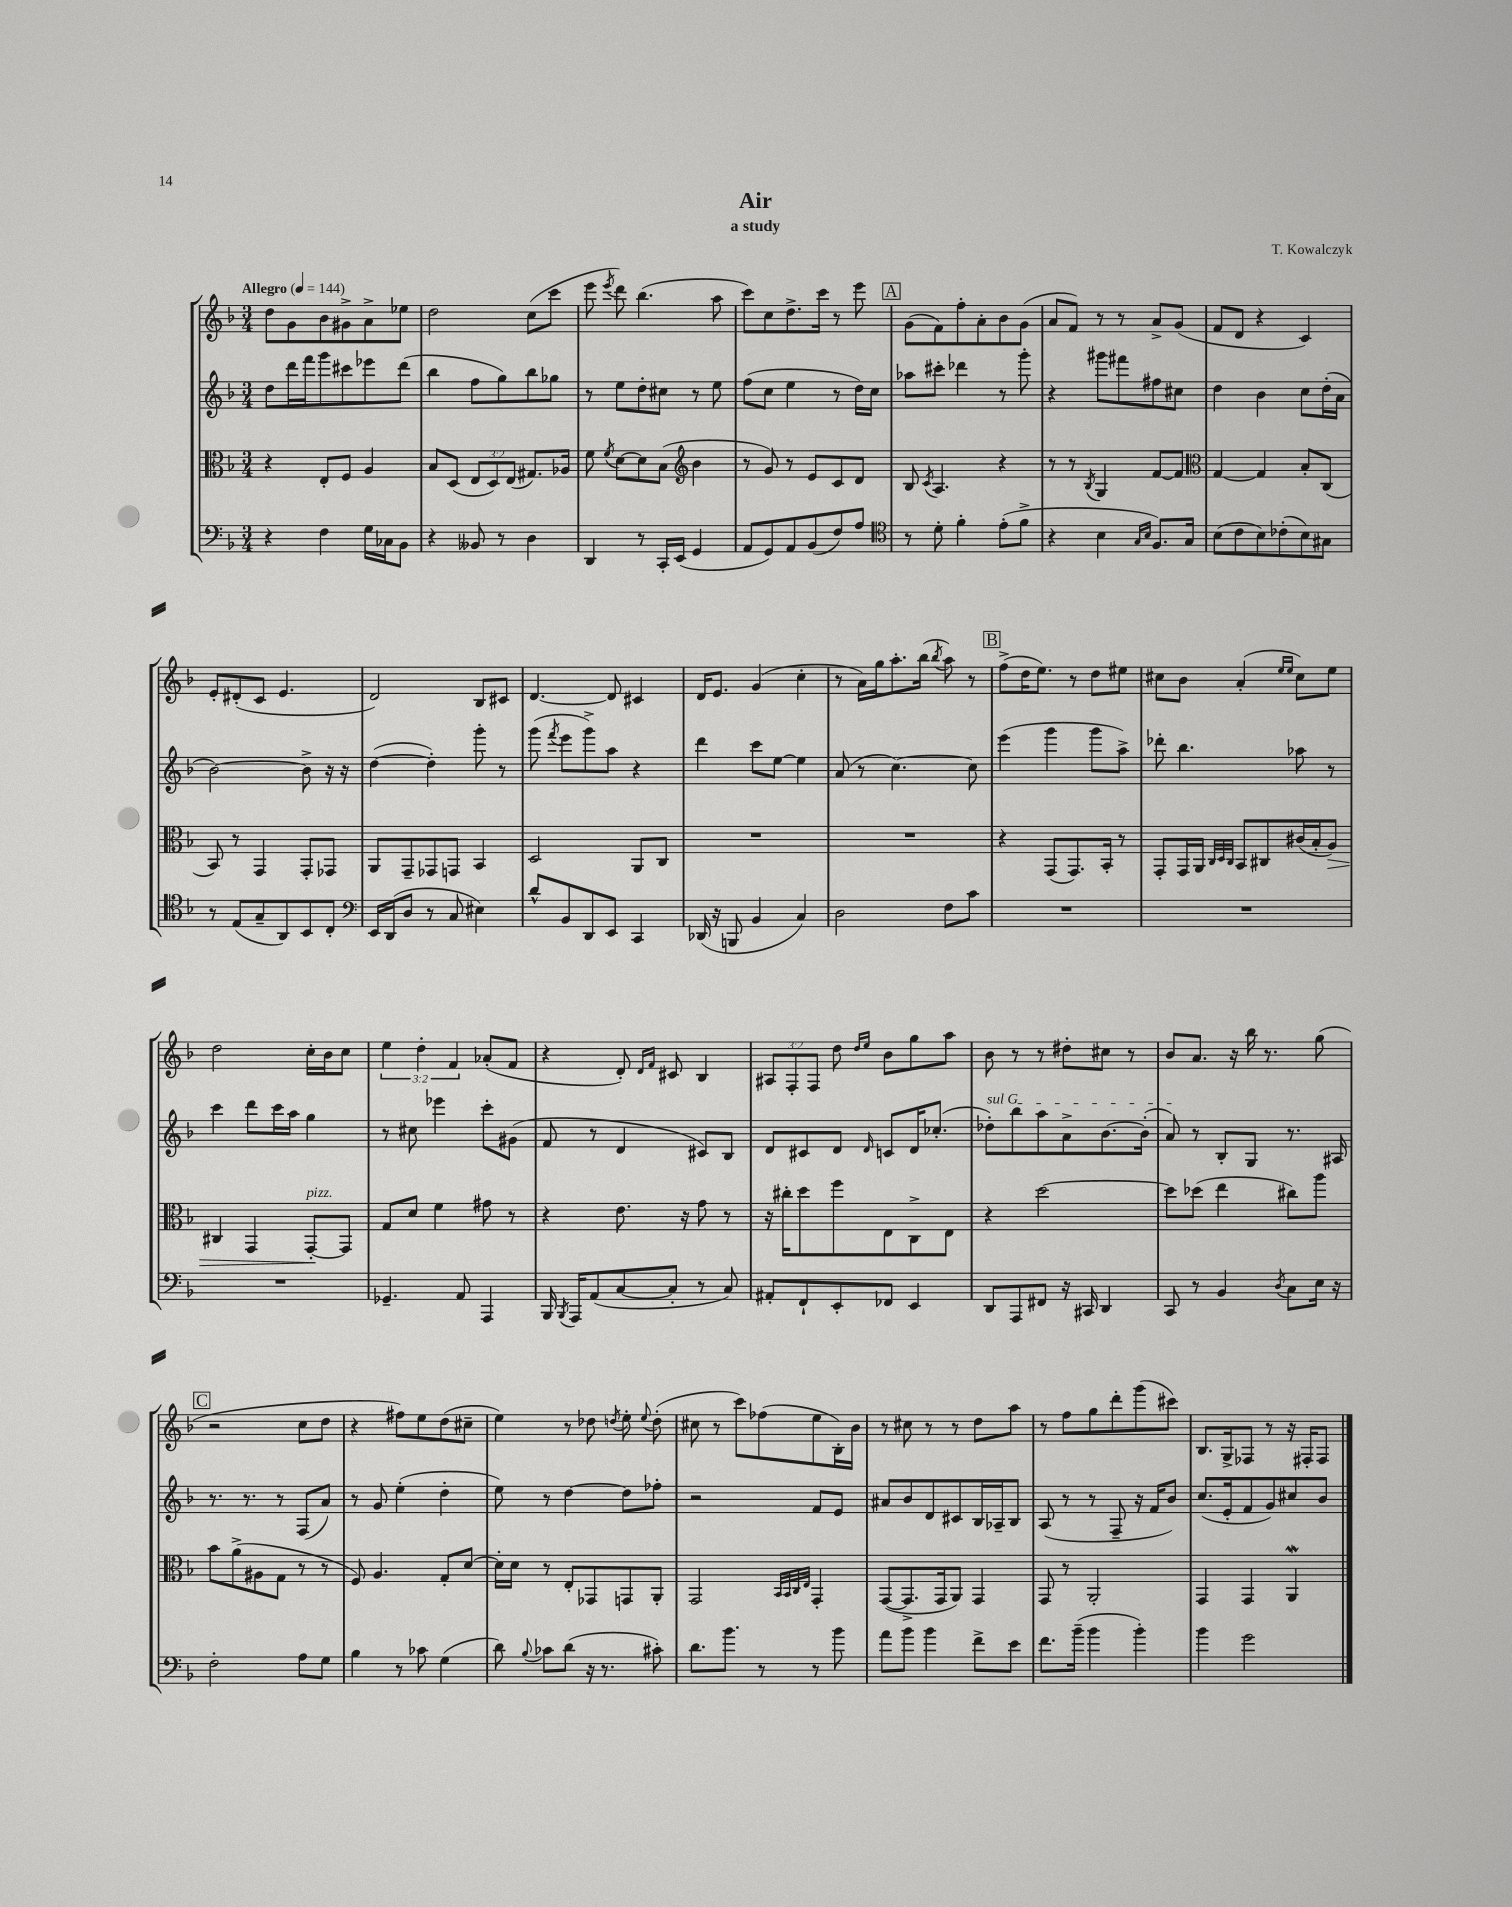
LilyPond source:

\header { title = "Air" composer = "T. Kowalczyk" subtitle = "a study" }
<<
\new StaffGroup <<
\new Staff = "s0" {
    \clef treble \key f \major \numericTimeSignature \time 3/4 \override Staff.TupletNumber.text = #tuplet-number::calc-fraction-text \tempo "Allegro" 4 = 144
    \autoBeamOff d''8[ g'8 bes'8 gis'8-> a'8-> ees''8] |
    d''2 c''8[( c'''8] |
    e'''8 \acciaccatura { e'''8 } d'''8) bes''4.( a''8 |
    c'''8[) c''8 d''8.-> c'''16] r8 e'''8 |
    \mark \markup { \box "A" } g'8[( f'8) f''8-. a'8-. bes'8 g'8]( |
    a'8[ f'8]) r8 r8 a'8[-> g'8]( |
    f'8[ d'8] r4 c'4) |
    e'8[-. dis'8-.( c'8] e'4. |
    d'2) bes8[ cis'8] |
    d'4.~ d'8 cis'4 |
    d'16[ e'8.] g'4( c''4-. |
    r8 a'16[) g''16 a''8.-. bes''16]( \acciaccatura { bes''8 } a''8) r8 |
    \mark \markup { \box "B" } f''8[->( d''16 e''8.]) r8 d''8[ eis''8] |
    cis''8[ bes'8] a'4-.( \grace { e''16[ e''16] } cis''8[) e''8] |
    d''2 c''16[-. bes'16 c''8] |
    \tuplet 3/2 { e''4 d''4-. f'4 } aes'8[-.( f'8] |
    r4 d'8-.) \grace { d'16[ f'16] } cis'8 bes4 |
    \tuplet 3/2 { ais8[ f8-. f8] } d''8 \grace { d''16[ e''16] } bes'8[ g''8 a''8] |
    bes'8 r8 r8 dis''8[-. cis''8] r8 |
    bes'8[ a'8.] r16 bes''16 r8. g''8( |
    \mark \markup { \box "C" } r2 c''8[ d''8] |
    r4 fis''8[) e''8 d''8( cis''8]-- |
    e''4) r8 des''8 \acciaccatura { d''8 } e''8-. \appoggiatura { e''8 } d''8-.( |
    cis''8 r8 c'''8[) fes''8( e''8 bes16-.) bes'16] |
    r8 cis''8 r8 r8 d''8[ a''8] |
    r8 f''8[ g''8 d'''8-. g'''8( cis'''8]) |
    bes8.[ g16-> fes8] r8 r16 fis16[-. fis8] \bar "|." |
}
\new Staff = "s1" {
    \clef treble \key f \major \numericTimeSignature \time 3/4
    \autoBeamOff d''8[ d'''16 f'''16 g'''8 cis'''8 ees'''8 d'''8]( |
    bes''4 f''8[ g''8) bes''8 ges''8] |
    r8 e''8[ d''8-. cis''8] r8 e''8 |
    f''8[( c''8] e''4 r8 d''16[) c''16] |
    \mark \markup { \box "A" } aes''8[ cis'''8]-. des'''4 r8 g'''8-. |
    r4 gis'''8[ fis'''8 fis''8 cis''8] |
    d''4 bes'4 c''8[ d''16-.( a'16] |
    bes'2~) bes'8-> r16 r16 |
    d''4~( d''4-.) g'''8-. r8 |
    g'''8( \acciaccatura { f'''8 } e'''8[ g'''8->) a''8] r4 |
    d'''4 c'''8[ e''8]~ e''4 |
    a'8( r8 c''4.~) c''8 |
    \mark \markup { \box "B" } e'''4( g'''4 g'''8[ a''8]->) |
    des'''8-. bes''4. aes''8 r8 |
    c'''4 d'''8[ c'''16 a''16] g''4 |
    r8 cis''8 ees'''4 c'''8[-. gis'8]( |
    f'8 r8 d'4 cis'8[) bes8] |
    d'8[ cis'8 d'8] \grace { d'16 } c'8[ d'16 ces''8.]-.( |
    \once \override TextSpanner.bound-details.left.text = \markup { \italic "sul G" } des''8[-.\startTextSpan) bes''8 a''8 a'8-> bes'8.~ bes'16]-.( |
    a'8\stopTextSpan) r8 bes8[-. g8] r8. ais16 |
    \mark \markup { \box "C" } r8. r8. r8 f8[( a'8]) |
    r8 g'8 e''4-.( d''4-. |
    e''8) r8 d''4~ d''8[ fes''8]-. |
    r2 f'8[ e'8] |
    ais'8[ bes'8 d'8 cis'8 bes16 aes16-- bes8] |
    a8( r8 r8 f8-- r16 f'16[ bes'8]) |
    c''8.[( e'16-. f'8 g'8) cis''8 bes'8] \bar "|." |
}
\new Staff = "s2" {
    \clef alto \key f \major \numericTimeSignature \time 3/4 \override Staff.TupletNumber.text = #tuplet-number::calc-fraction-text
    \autoBeamOff r4 e8[-. f8] a4 |
    bes8[ d8]( \tuplet 3/2 { e8[ d8) e8]( } gis8.[) aes16] |
    f'8 \acciaccatura { f'8 } d'8[~ d'8 bes8]( \clef treble bes'4 |
    r8 g'8) r8 e'8[ c'8 d'8] |
    \mark \markup { \box "A" } bes8 \acciaccatura { c'8 } a4. r4 |
    r8 r8 \acciaccatura { bes8 } g4 f'8[~ f'8] |
    \clef alto g4~ g4 bes8[-. c8]( |
    bes,8) r8 g,4 g,8[-. ges,8] |
    a,8[ g,8-- ges,8 g,8] bes,4 |
    d2 a,8[ c8] |
    R2. |
    R2. |
    \mark \markup { \box "B" } r4 g,8[( g,8.) bes,16]-. r8 |
    g,8[-. g,16 a,16] \grace { c32[ d32 c32] } bes,8[ cis8 cis'16( bes16-. a8]\>) |
    cis4 g,4 g,8[~-.\!^\markup { \italic "pizz." } g,8] |
    g8[ d'8] f'4 gis'8 r8 |
    r4 e'8. r16 g'8 r8 |
    r16 cis''16[-. d''8 f''8 e8 c8-> e8] |
    r4 d''2~ |
    d''8[ des''8]( e''4 cis''8[) a''8] |
    \mark \markup { \box "C" } bes'8[ a'8->( ais8 g8] r8 r8 |
    f8) a4. g8[-. d'8]~ |
    d'16[-. d'16] r8 e8[-. ges,8 g,8 a,8]-. |
    g,2 \grace { bes,32[ bes,32 c32 e32] } g,4-. |
    g,8[~( g,8.-> g,16 a,8]) g,4 |
    g,8 r8 a,2-. |
    g,4 g,4 a,4\mordent \bar "|." |
}
\new Staff = "s3" {
    \clef bass \key f \major \numericTimeSignature \time 3/4
    \autoBeamOff r4 f4 g16[ ces16 bes,8] |
    r4 beses,8 r8 d4 |
    d,4 r8 c,16[-. e,16]( g,4 |
    a,8[ g,8) a,8 bes,8( f8) a8] |
    \mark \markup { \box "A" } \clef tenor r8 d'8-. f'4-. e'8[-.( f'8]-> |
    r4 bes4 \grace { g16[ bes16] } f8.[) g16] |
    bes8[( c'8 bes8) ces'8-.( bes8) gis8] |
    r8 e8[( g8-- a,8) bes,8 c8]-. |
    \clef bass e,16[ d,16( d8] r8 c8 eis4) |
    d'8[-^ bes,8 d,8 e,8] c,4 |
    des,16( r16 b,,8 bes,4 c4) |
    d2 f8[ c'8] |
    \mark \markup { \box "B" } R2. |
    R2. |
    R2. |
    ges,4.-- a,8 a,,4 |
    bes,,16 \acciaccatura { bes,,8 } a,,16[ a,8( c8~ c8]-. r8 c8) |
    ais,8[-. f,8-! e,8-. fes,8] e,4 |
    d,8[ a,,8 fis,8] r16 cis,16 d,4 |
    c,8 r8 bes,4 \acciaccatura { d8 } c8[ e16] r16 |
    \mark \markup { \box "C" } f2-. a8[ g8] |
    bes4 r8 ces'8 g4( |
    d'8) \appoggiatura { bes8 } ces'8[ d'8]( r16 r8. cis'8-.) |
    d'8.[ bes'8.] r8 r8 bes'8 |
    a'8[ bes'8] bes'4 f'8[-> e'8] |
    f'8.[ bes'16]--( bes'4 bes'4-.) |
    bes'4 g'2 \bar "|." |
}
>>
>>
\layout { \context { \Score \remove "Bar_number_engraver" } }
